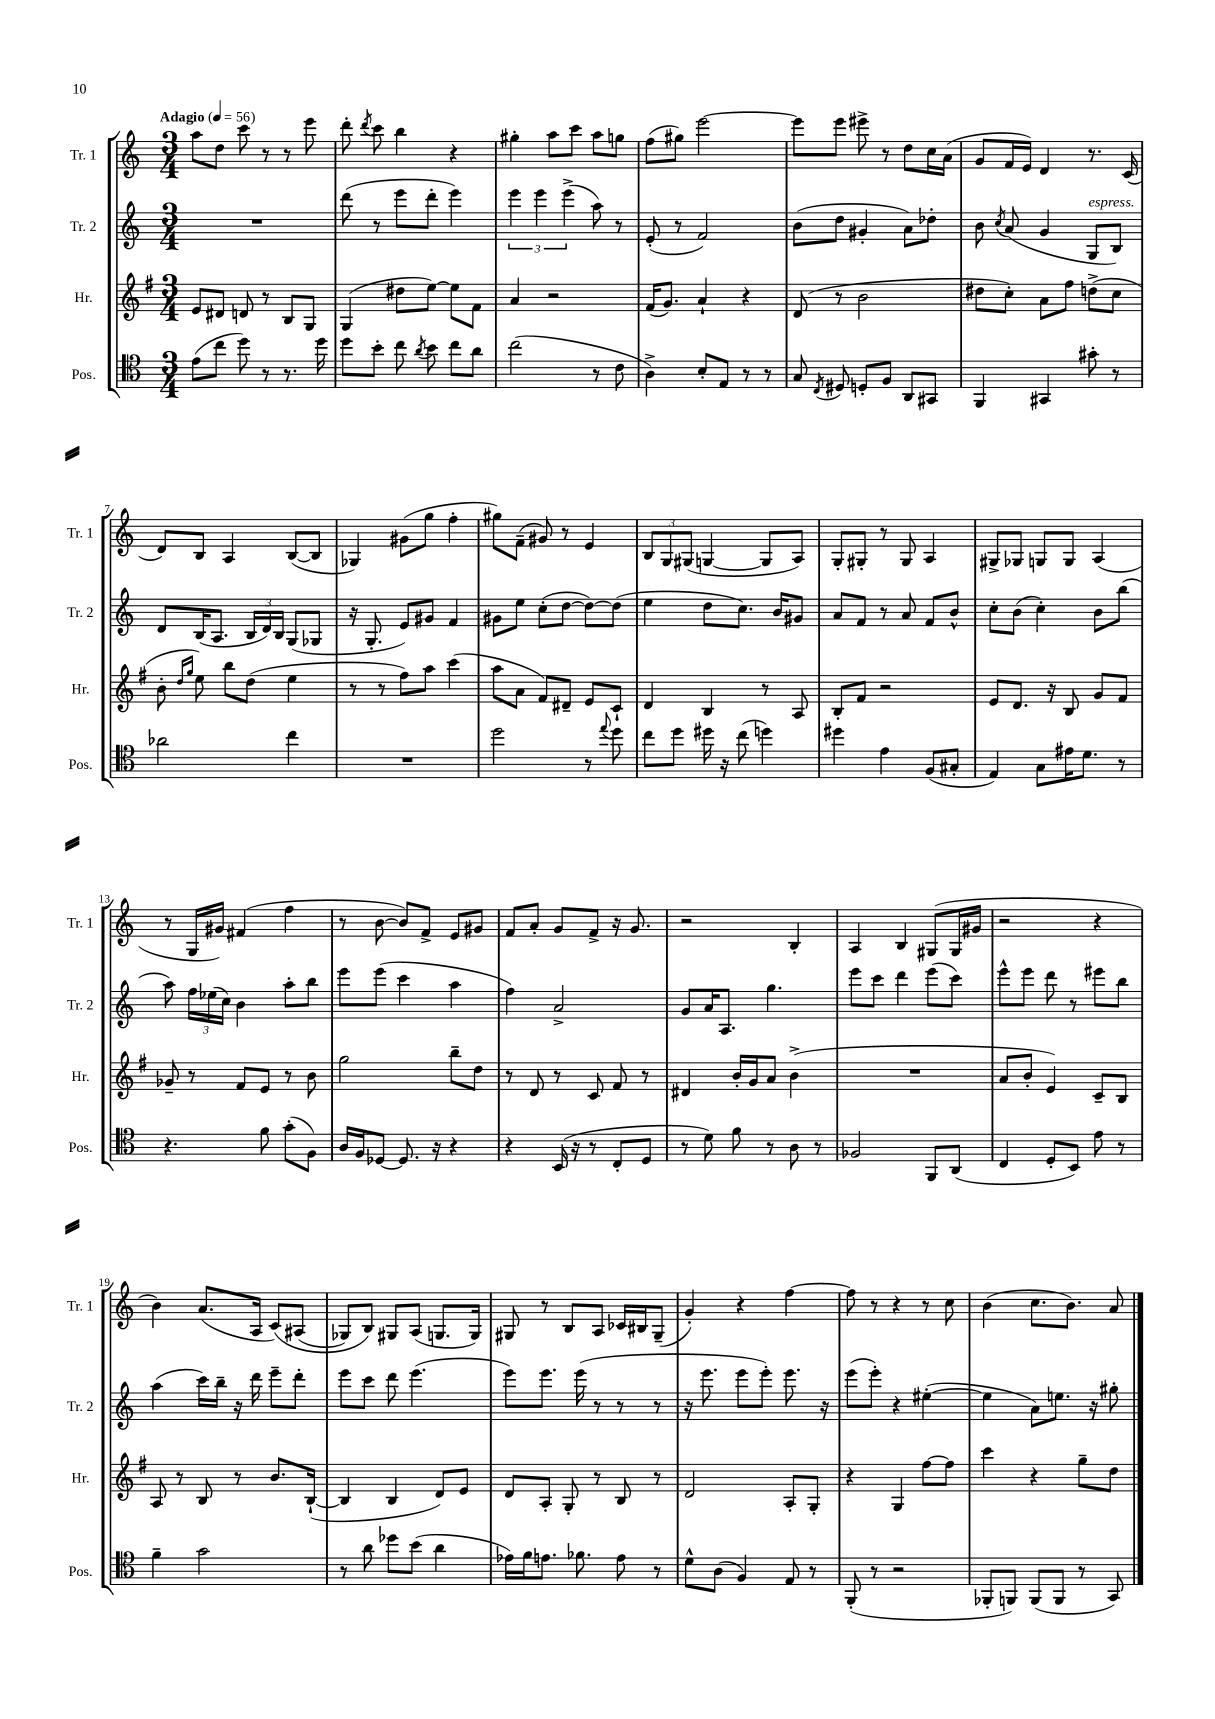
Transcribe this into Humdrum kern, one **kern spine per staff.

**kern	**kern	**kern	**kern
*part4	*part3	*part2	*part1
*staff4	*staff3	*staff2	*staff1
*I"Pos.	*I"Hr.	*I"Tr. 2	*I"Tr. 1
*I'Pos.	*I'Hr.	*I'Tr. 2	*I'Tr. 1
*clefC4	*clefG2	*clefG2	*clefG2
*k[]	*k[f#]	*k[]	*k[]
*M3/4	*M3/4	*M3/4	*M3/4
*MM56	*MM56	*MM56	*MM56
=1	=1	=1	=1
!	!	!	!LO:TX:a:B:t=Adagio
(8e\L	8e/L	2.r	8aa\L
8cc\J	8d#X/J	.	8dd\J
8dd\)	8dn/	.	8ccc\
8r	8r	.	8r
8.r	8B/L	.	8r
.	8G/J	.	8eee\
16dd\	.	.	.
=2	=2	=2	=2
8dd\L	(4G/	(8ddd\	8ddd'\
.	.	.	8qddd/
8b'\J	.	8r	8ccc\
8cc\	8dd#X\L	8eee\L	4bb\
8qa/	.	.	.
8b\	[8ee\J)	8ddd'\J	.
8cc\L	8ee\L]	4eee\)	4r
8a\J	8f#\J	.	.
=3	=3	=3	=3
(2cc\	4a/	6eee\	4gg#X'\
.	.	6eee\	.
.	2r	.	8aa\L
.	.	(6eee^\	.
.	.	.	8ccc\J
8r	.	8aa\)	8aa\L
8c\	.	8r	8ggn\J
=4	=4	=4	=4
4A^\)	(16f#/KL	(8e'/	(8ff\L
.	8.g/J)	.	.
.	.	8r	8gg#X\J)
8B'/L	4a`/	2f/)	[2eee\
8E/J	.	.	.
8r	4r	.	.
8r	.	.	.
=5	=5	=5	=5
8G/	(8d/	(8b\L	8eee\L]
8qC/	.	.	.
8D#X/	8r	8dd\J	8eee\J
8Dn'/L	2b\	4g#X'/	8eee#X^\
8F/J	.	.	8r
8AA/L	.	8a\L)	8dd\L
8GG#X/J	.	8dd-X'\J	16cc\L
.	.	.	(16a\JJ
=6	=6	=6	=6
4FF/	8dd#X\L	8b\	8g/L
.	.	8qcc/	.
.	8cc'\J)	(8a/	16f/L
.	.	.	16e/JJ)
4GG#X/	8a\L	4g/	4d/
.	8ff#\J	.	.
!	!	!LO:TX:a:i:t=espress.	!
8g#X'\	(8ddn^\L	8G/L	8.r
8r	8cc\J	8B/J)	.
.	.	.	(16c/
!!LO:LB:g=z
=7	=7	=7	=7
2a-X\	8b'\	8d/L	8d/L)
.	16qqdd/LL	.	.
.	16qqgg/JJ	.	.
.	8ee\)	(16B/K	8B/J
.	.	8.A/J	.
.	8bb\L	.	4A/
.	(8dd\J	24B/LL	.
.	.	24d/)	.
.	.	24B/JJ	.
4cc\	4ee\	(8G/L	([8B/L
.	.	8G-X/J	8B/J]
=8	=8	=8	=8
2.r	8r	16r	4G-X/)
.	.	8.G'/	.
.	8r	.	.
.	8ff#\L)	8e/L)	(8g#X\L
.	8aa\J	8g#X/J	8gg\J
.	(4ccc\	4f/	4ff'\
=9	=9	=9	=9
2dd\	8aa\L	8g#X\L	8gg#X\L)
.	8a\J	8ee\J	(8f~\J
.	8f#/L)	(8cc'\L	8g#X/)
.	8d#X~/J	[8dd\J	8r
8r	8e/L	8dd\L_)	4e/
8qqee/	.	.	.
8dd\	8c`/J	(8dd\J]	.
=10	=10	=10	=10
8cc\L	4d/	4ee\	12B/L
.	.	.	12G/
8dd\J	.	.	.
.	.	.	(12G#X/J
16dd#X\	4B/	8dd\L	[4Gn/
16r	.	.	.
(8cc\	.	8.cc\J)	.
4ddn\)	8r	.	8G/L]
.	.	16b/KL	.
.	8A/	8g#X/J	8A/J)
=11	=11	=11	=11
4dd#X\	8B'/L	8a/L	8G'/L
.	8f#/J	8f/J	8G#X'/J
4e\	2r	8r	8r
.	.	8a/	8G#/
(8F/L	.	8f/L	4A/
8G#X'/J	.	8b^^/J	.
=12	=12	=12	=12
4E/)	8e/L	8cc'\L	8G#X^/L
.	8.d/J	(8b\J	8G-X/J
8G\L	.	4cc'\)	8Gn/L
.	16r	.	.
16e#X\K	8B/	.	8G/J
8.d\J	.	.	.
.	8g/L	8b\L	(4A/
8r	8f#/J	(8bb\J	.
!!LO:LB:g=z
=13	=13	=13	=13
4.r	8g-X~/	8aa\)	8r
.	8r	24ff\LL	16G/LL
.	.	(24ee-X\	.
.	.	.	16g#X/JJ)
.	.	24cc\JJ)	.
.	8f#/L	4b\	(4f#X/
8f\	8e/J	.	.
(8g'\L	8r	8aa'\L	4ff\
8F\J)	8b\	8bb\J	.
=14	=14	=14	=14
16A/LL	2gg\	8eee\L	8r
16F/J	.	.	.
[8D-X/J	.	(8eee\J	[8b\
8.D-/]	.	4ccc\	8b/L])
.	.	.	8f^/J
16r	.	.	.
4r	8bb~\L	4aa\	8e/L
.	8dd\J	.	8g#X/J
=15	=15	=15	=15
4r	8r	4ff\)	8f/L
.	8d/	.	8a'/J
(16BB/	8r	2a^/	8g/L
16r	.	.	.
8r	8c/	.	8f^/J
8C'/L	8f#/	.	16r
.	.	.	8.g/
8D/J	8r	.	.
=16	=16	=16	=16
8r	4d#X/	8g/L	2r
8d\)	.	16a/K	.
.	.	8.A/J	.
8f\	16b'/LL	.	.
.	16g/J	.	.
8r	8a/J	4.gg\	.
8A\	(4b^\	.	4B'/
8r	.	.	.
=17	=17	=17	=17
2F-X/	2.r	8eee\L	4A/
.	.	8ccc\J	.
.	.	4ddd\	4B/
8FF/L	.	(8eee\L	(8G#X/L
(8AA/J	.	8ccc\J)	16G#/L
.	.	.	16g#X/JJ
=18	=18	=18	=18
4C/	8a/L	8eee^^\L	2r
.	8b'/J	8eee\J	.
8D'/L	4e/)	8ddd\	.
8BB/J)	.	8r	.
8e\	8c~/L	8eee#X\L	4r
8r	8B/J	8bb\J	.
!!LO:LB:g=z
=19	=19	=19	=19
4f~\	8A/	(4aa\	4b\)
.	8r	.	.
2g\	8B/	16ccc\LL)	(8.a/L
.	.	16bb~\JJ	.
.	8r	16r	.
.	.	16ddd\	16A/Jk
.	8.b/L	8eee~\L	(8c/L)
.	.	8ddd'\J	(8A#X/J
.	([16B`/Jk	.	.
=20	=20	=20	=20
8r	4B/]	8eee\L	8G-X/L)
8a\	.	8ccc\J	8B/J)
8dd-X\L	4B/	8ddd\	8G#X/L
(8b\J	.	(4.eee\	(8A/J
4a\	8d/L)	.	8.Gn/L
.	8e/J	.	.
.	.	.	16G/Jk)
=21	=21	=21	=21
16e-X\LL)	8d/L	8eee\L)	8G#X/
16f\J	.	.	.
8.en\J	8A'/J	8.eee\J	8r
.	8G'/	.	8B/L
8.f-X\	.	(16eee\	.
.	8r	8r	8A/J
8e\	8B/	8r	16c-X/LL
.	.	.	16B#X/J
8r	8r	8r	(8G#~/J
=22	=22	=22	=22
8d^^\L	2d/	16r	4g'/)
.	.	8.eee\	.
(8A\J	.	.	.
4F/)	.	8eee\L	4r
.	.	8eee'\J)	.
8E/	8A'/L	8.eee\	[4ff\
8r	8G'/J	.	.
.	.	16r	.
=23	=23	=23	=23
(8FF'/	4r	(8eee\L	8ff\]
8r	.	8eee'\J)	8r
2r	4G/	4r	4r
.	[8ff#\L	([4ee#X'\	8r
.	8ff#\J]	.	8cc\
=24	=24	=24	=24
8FF-X'/L	4ccc\	4ee#\]	(4b\
8FFn/J)	.	.	.
(8FF/L	4r	8a\L)	8.cc\L
8FF/J	.	8.een\J	.
.	.	.	8.b\J)
8r	8gg~\L	.	.
.	.	16r	.
8GG/)	8dd\J	8gg#X'\	8a/
==	==	==	==
*-	*-	*-	*-
